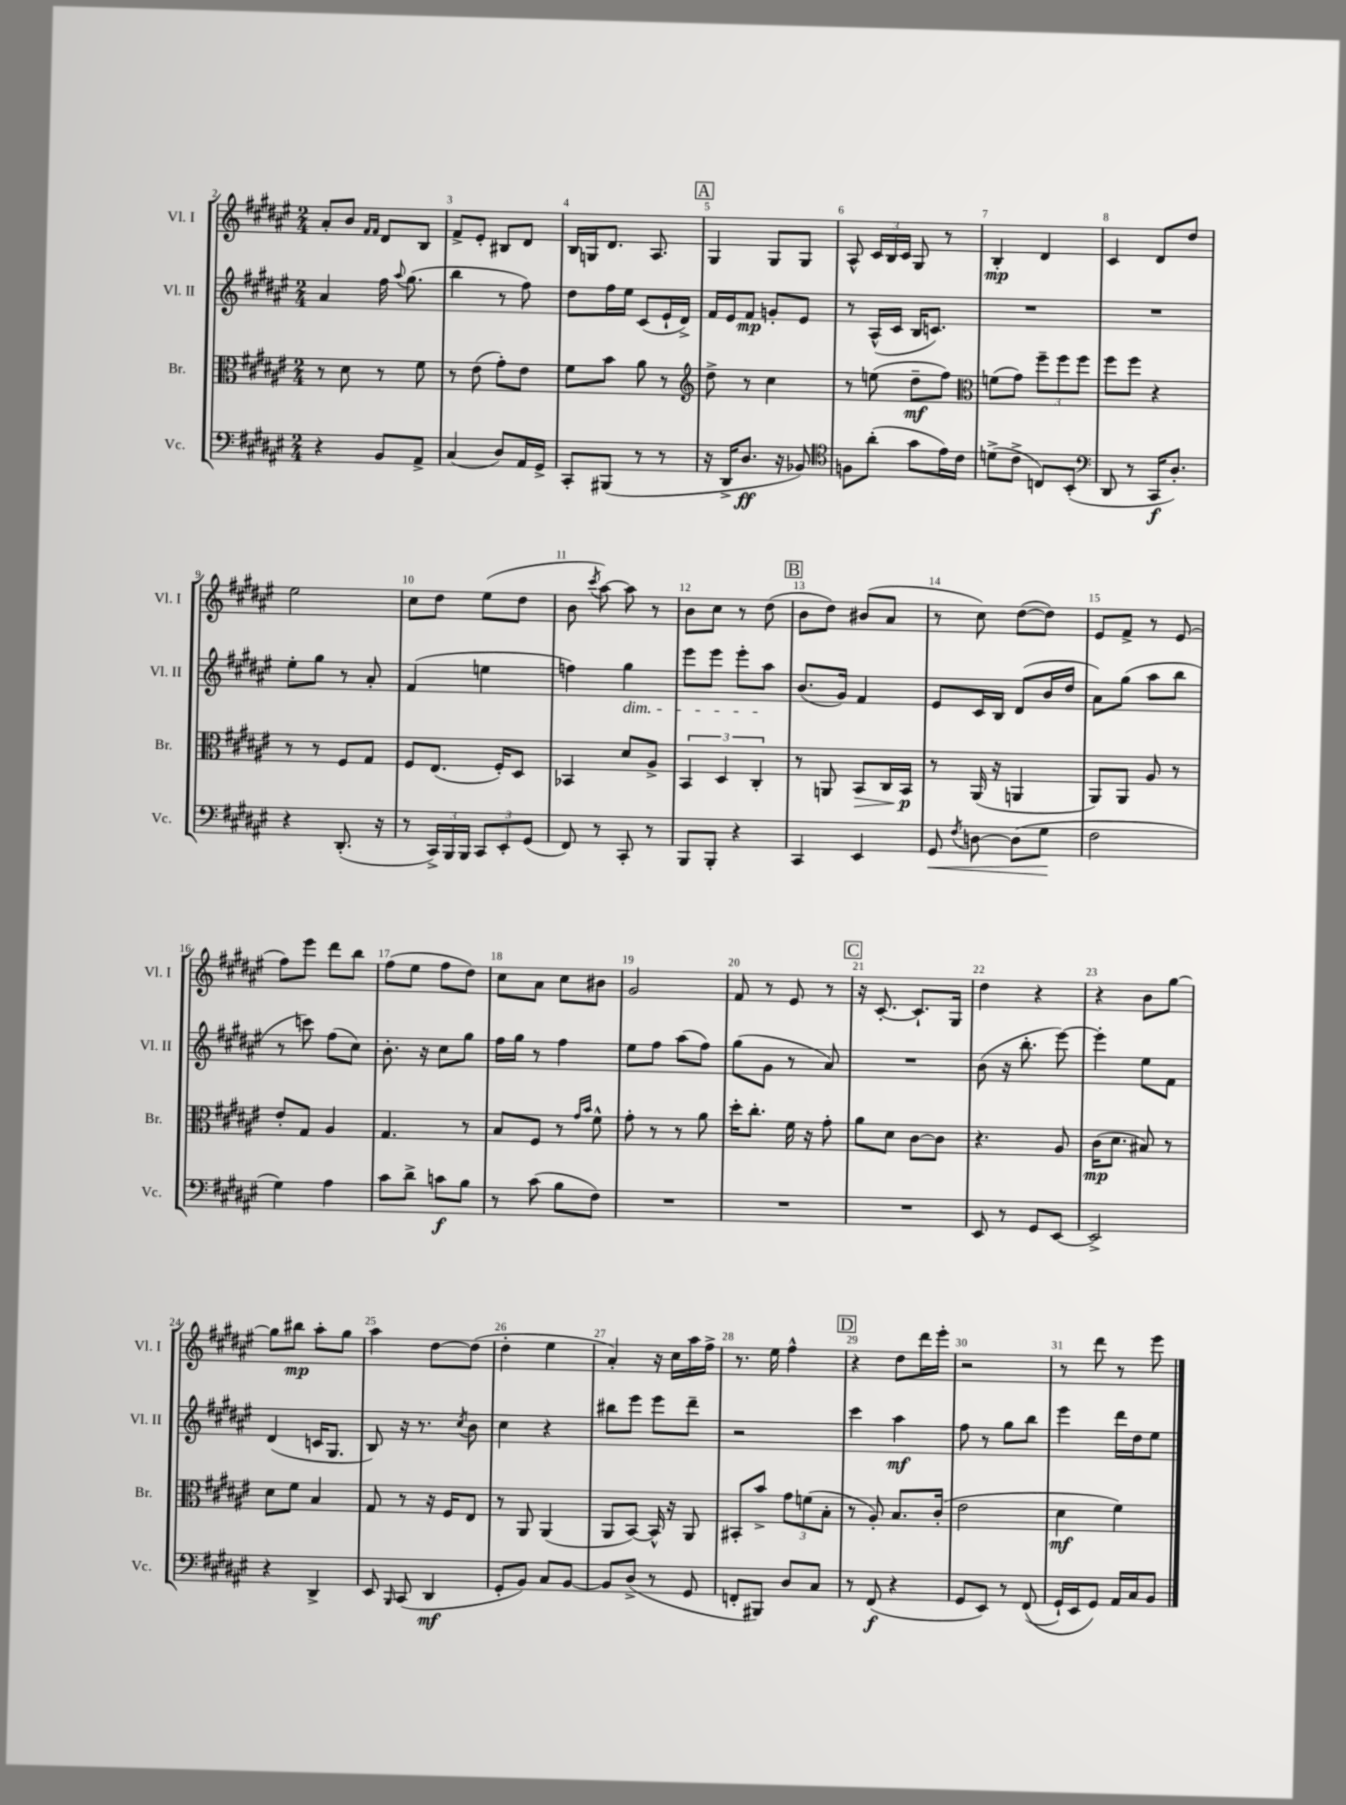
<<
\new StaffGroup <<
\new Staff = "s0" \with { instrumentName = "Vl. I" shortInstrumentName = "Vl. I" } {
    \clef treble \key fis \major \numericTimeSignature \time 2/4
    \autoBeamOff ais'8[-. b'8] \grace { fis'16[ fis'16] } dis'8[ b8] |
    fis'8[-> eis'8]-. bis8[ dis'8] |
    b16[ g16 dis'8.] ais8. |
    \mark \markup { \box "A" } gis4 gis8[ gis8] |
    ais8-^ \tuplet 3/2 { cis'16[ b16 cis'16] } gis8 r8 |
    b4-.\mp dis'4 |
    cis'4 dis'8[ dis''8] |
    eis''2 |
    cis''8[ dis''8] eis''8[( dis''8] |
    b'8 \acciaccatura { cis'''8 } ais''8~) ais''8 r8 |
    b'8[ cis''8] r8 dis''8( |
    \mark \markup { \box "B" } b'8[ dis''8]) bis'8[( ais'8] |
    r8 cis''8) dis''8[~( dis''8]) |
    eis'8[ fis'8]-> r8 eis'8( |
    fis''8[) eis'''8] dis'''8[ b''8] |
    fis''8[( eis''8] fis''8[ dis''8]) |
    cis''8[ ais'8] cis''8[ bis'8] |
    gis'2 |
    fis'8 r8 eis'8 r8 |
    \mark \markup { \box "C" } r16 cis'8.~-. cis'8.[-! gis16] |
    dis''4 r4 |
    r4 b'8[ gis''8]~ |
    gis''8[ bis''8]\mp ais''8[-. gis''8] |
    ais''4 dis''8[~ dis''8]( |
    dis''4-. eis''4 |
    ais'4-.) r16 cis''16[ ais''16 fis''16]-> |
    r8. eis''16 fis''4-^ |
    \mark \markup { \box "D" } r4 dis''8[ dis'''16 eis'''16]-. |
    r2 |
    r8 dis'''8 r8 eis'''8 \bar "|." |
}
\new Staff = "s1" \with { instrumentName = "Vl. II" shortInstrumentName = "Vl. II" } {
    \clef treble \key fis \major \numericTimeSignature \time 2/4
    \autoBeamOff ais'4 fis''16 \appoggiatura { ais''8 } gis''8.( |
    b''4 r8 fis''8) |
    dis''8[ fis''16 eis''16] cis'8[( eis'16-! dis'16]->) |
    \mark \markup { \box "A" } fis'16[ eis'16 fis'8]\mp g'8[-. eis'8] |
    r8 ais16[-^( cis'16] b16[ c'8.]) |
    R2 |
    R2 |
    eis''8[-. gis''8] r8 ais'8-. |
    fis'4( e''4 |
    f''4) gis''4\dim |
    eis'''8[ eis'''8] eis'''8[-. ais''8]\! |
    \mark \markup { \box "B" } b'8.[( gis'16]) fis'4 |
    eis'8[ cis'16 b16] dis'8[( b'16 dis''16] |
    ais'8[) gis''8]( ais''8[ b''8] |
    r8 c'''8) fis''8[( cis''8]) |
    b'8.-. r16 cis''8[ gis''8] |
    fis''16[ gis''16] r8 fis''4 |
    eis''8[ fis''8] ais''8[( fis''8]) |
    gis''8[( gis'8] r8 ais'8) |
    \mark \markup { \box "C" } R2 |
    b'8( r16 b''8.-. eis'''8~) |
    eis'''4-. eis''8[ fis'8] |
    dis'4( c'16[ gis8.] |
    b8) r16 r8. \acciaccatura { cis''8 } b'8 |
    cis''4 r4 |
    bis''8[ eis'''8] eis'''8[ dis'''8]-- |
    r2 |
    \mark \markup { \box "D" } cis'''4 ais''4\mf |
    fis''8 r8 gis''8[ b''8] |
    eis'''4 dis'''16[ dis''16 eis''8] \bar "|." |
}
\new Staff = "s2" \with { instrumentName = "Br." shortInstrumentName = "Br." } {
    \clef alto \key fis \major \numericTimeSignature \time 2/4
    \autoBeamOff r8 dis'8 r8 fis'8 |
    r8 eis'8( gis'8[-.) eis'8] |
    fis'8[ b'8] ais'8 r8 |
    \mark \markup { \box "A" } \clef treble dis''8-> r8 cis''4 |
    r8 e''8( dis''8[--\mf fis''8]) |
    \clef alto f'8[( gis'8]) \tuplet 3/2 { fis''8[-- fis''8 fis''8] } |
    fis''8[ fis''8] r4 |
    r8 r8 fis8[ gis8] |
    fis8[ eis8.]( fis16[-.) dis8] |
    bes,4 dis'8[ ais8]-> |
    \tuplet 3/2 { b,4 dis4 cis4-. } |
    \mark \markup { \box "B" } r8 a,8 b,8[\> cis16 b,16]\p\! |
    r8 ais,16( r16 a,4 |
    ais,8[) ais,8] ais8 r8 |
    eis'8[-. gis8] ais4 |
    gis4. r8 |
    b8[ fis8] r8 \grace { gis'16[ b'16] } fis'8-^ |
    gis'8-. r8 r8 ais'8 |
    dis''16[-. cis''8.]-. fis'16 r16 gis'8-. |
    \mark \markup { \box "C" } ais'8[ dis'8] cis'8[~ cis'8] |
    r4. ais8 |
    cis'16[\mp( dis'8.] bis8) r8 |
    dis'8[ fis'8] b4 |
    gis8 r8 r16 fis16[ eis8] |
    r8 ais,8 ais,4( |
    ais,8[ b,8]~) b,16-^ r16 ais,8 |
    bis,8[-. b'8]-> \tuplet 3/2 { gis'8[ f'8( b8]-. } |
    \mark \markup { \box "D" } r8 ais8-.) b8.[ cis'16]-.( |
    eis'2 |
    dis'4\mf fis'4) \bar "|." |
}
\new Staff = "s3" \with { instrumentName = "Vc." shortInstrumentName = "Vc." } {
    \clef bass \key fis \major \numericTimeSignature \time 2/4
    \autoBeamOff r4 b,8[ ais,8]-> |
    cis4( dis8[) ais,16 gis,16]-> |
    cis,8[-. bis,,8]( r8 r8 |
    \mark \markup { \box "A" } r16 dis,16[-> dis8.]\ff r16 bes,8) |
    \clef tenor f8[ ais'8]-.( gis'8[ eis'16) cis'16] |
    d'8[->( cis'8]-> c8[) b,8]-.( |
    \clef bass dis,8 r8 cis,16[\f dis8.]-.) |
    r4 dis,8.-.( r16 |
    r8 \tuplet 3/2 { cis,16[->) b,,16 b,,16] } \tuplet 3/2 { cis,8[ eis,8-. gis,8]( } |
    fis,8) r8 cis,8-. r8 |
    b,,8[ b,,8]-. r4 |
    \mark \markup { \box "B" } cis,4 eis,4 |
    gis,8\< \acciaccatura { fis8 } d8~ d8[( gis8]\! |
    fis2 |
    gis4) ais4 |
    cis'8[ dis'8]-> c'8[\f b8] |
    r8 cis'8( b8[ fis8]) |
    R2 |
    R2 |
    \mark \markup { \box "C" } R2 |
    eis,8 r8 gis,8[ eis,8]~ |
    eis,2-> |
    r4 dis,4-> |
    eis,8 \grace { b,,16 } cis,8( dis,4\mf |
    gis,8[-. b,8]) cis8[ b,8]~ |
    b,8[ dis8]->( r8 gis,8 |
    f,8[-. bis,,8]) dis8[ cis8] |
    \mark \markup { \box "D" } r8 fis,8\f( r4 |
    gis,8[ eis,8]) r8 fis,8(\( |
    gis,16[-!) eis,16 gis,8]\) ais,16[ cis16 b,8] \bar "|." |
}
>>
>>
\layout { \context { \Score currentBarNumber = #2 \override BarNumber.break-visibility = ##(#f #t #t) barNumberVisibility = #all-bar-numbers-visible } }
